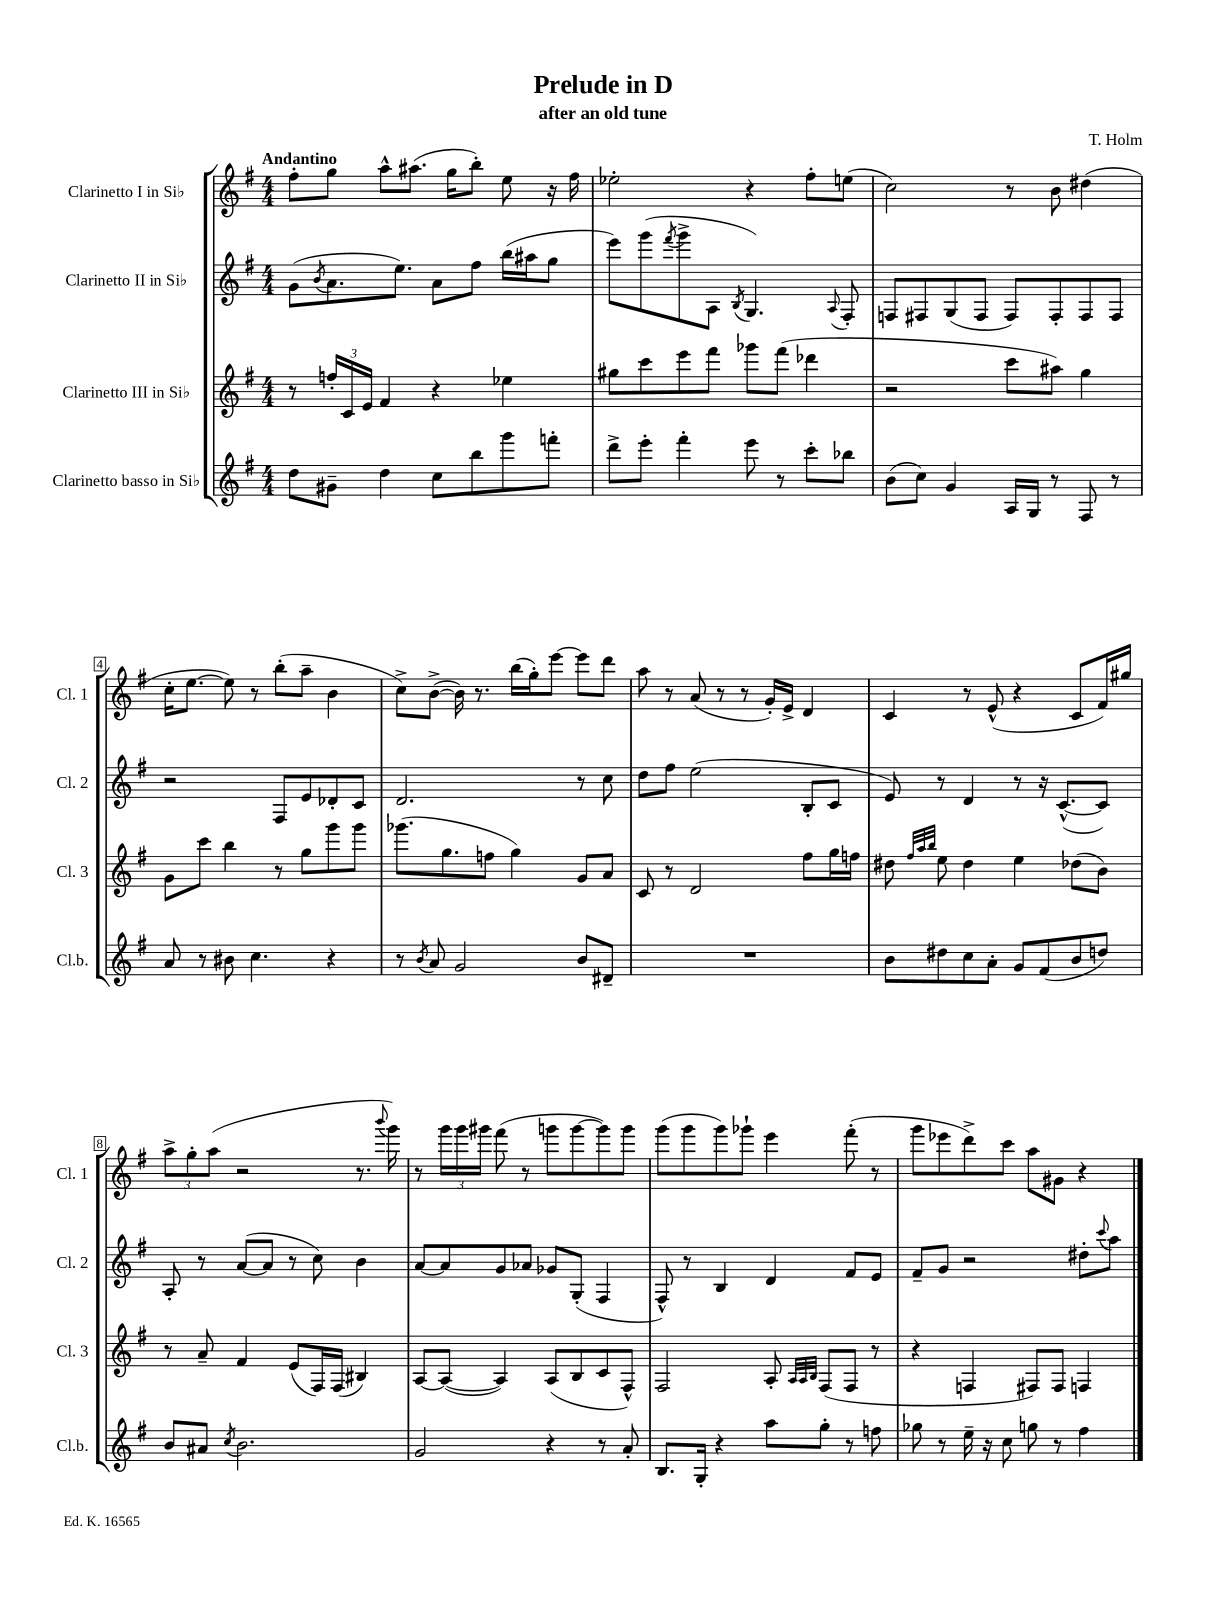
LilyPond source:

\header { title = "Prelude in D" composer = "T. Holm" subtitle = "after an old tune" }
<<
\new StaffGroup <<
\new Staff = "s0" \with { instrumentName = "Clarinetto I in Sib" shortInstrumentName = "Cl. 1" } {
    \clef treble \key g \major \numericTimeSignature \time 4/4 \tempo "Andantino"
    fis''8-. g''8 a''8-^ ais''8.( g''16 b''8-.) e''8 r16 fis''16 |
    ees''2-. r4 fis''8-. e''8( |
    c''2) r8 b'8 dis''4( |
    c''16-. e''8.~ e''8) r8 b''8-.( a''8-- b'4 |
    c''8->) b'8~->( b'16) r8. b''16( g''16-.) e'''8~ e'''8 d'''8 |
    a''8 r8 a'8( r8 r8 g'16-.) e'16-> d'4 |
    c'4 r8 e'8-^( r4 c'8 fis'16) gis''16 |
    \tuplet 3/2 { a''8-> g''8-. a''8( } r2 r8. \appoggiatura { b'''8 } g'''16) |
    r8 \tuplet 3/2 { g'''16 g'''16 gis'''16 } fis'''8( r8 g'''8 g'''8~ g'''8) g'''8 |
    g'''8( g'''8 g'''8) ges'''8-! e'''4 fis'''8-.( r8 |
    g'''8 ees'''8 d'''8->) c'''8 a''8 gis'8 r4 \bar "|." |
}
\new Staff = "s1" \with { instrumentName = "Clarinetto II in Sib" shortInstrumentName = "Cl. 2" } {
    \clef treble \key g \major \numericTimeSignature \time 4/4
    g'8( \acciaccatura { b'8 } a'8. e''8.) a'8 fis''8 b''16( ais''16 g''8 |
    e'''8) g'''8( \acciaccatura { fis'''8 } g'''8-> a8 \acciaccatura { b8 } g4.) \appoggiatura { a8 } fis8-. |
    f8 fis8 g8( fis8 fis8) fis8-. fis8 fis8 |
    r2 fis8 e'8 des'8-. c'8 |
    d'2. r8 c''8 |
    d''8 fis''8 e''2( b8-. c'8 |
    e'8) r8 d'4 r8 r16 c'8.~-^( c'8) |
    a8-. r8 a'8~( a'8 r8 c''8) b'4 |
    a'8~ a'8 g'8 aes'8 ges'8 g8-.( fis4 |
    fis8-^) r8 b4 d'4 fis'8 e'8 |
    fis'8-- g'8 r2 dis''8-. \appoggiatura { c'''8 } a''8 \bar "|." |
}
\new Staff = "s2" \with { instrumentName = "Clarinetto III in Sib" shortInstrumentName = "Cl. 3" } {
    \clef treble \key g \major \numericTimeSignature \time 4/4
    r8 \tuplet 3/2 { f''16-. c'16 e'16 } fis'4 r4 ees''4 |
    gis''8 c'''8 e'''8 fis'''8 ges'''8 fis'''8( des'''4 |
    r2 c'''8 ais''8) g''4 |
    g'8 c'''8 b''4 r8 g''8 g'''8 g'''8 |
    ges'''8.( g''8. f''8 g''4) g'8 a'8 |
    c'8 r8 d'2 fis''8 g''16 f''16 |
    dis''8 \grace { fis''32 a''32 b''32 } e''8 dis''4 e''4 des''8( b'8) |
    r8 a'8-- fis'4 e'8( fis16) fis16( bis4) |
    a8~ a8~( a4) a8( b8 c'8 fis8-^) |
    fis2 a8-. \grace { a32 a32 b32 } fis8( fis8 r8 |
    r4 f4 fis8) fis8 f4 \bar "|." |
}
\new Staff = "s3" \with { instrumentName = "Clarinetto basso in Sib" shortInstrumentName = "Cl.b." } {
    \clef treble \key g \major \numericTimeSignature \time 4/4
    d''8 gis'8-- d''4 c''8 b''8 g'''8 f'''8-. |
    d'''8-> e'''8-. fis'''4-. e'''8 r8 c'''8-. bes''8 |
    b'8( c''8) g'4 a16 g16 r8 fis8 r8 |
    a'8 r8 bis'8 c''4. r4 |
    r8 \acciaccatura { b'8 } a'8 g'2 b'8 dis'8-- |
    R1 |
    b'8 dis''8 c''8 a'8-. g'8 fis'8( b'8 d''8) |
    b'8 ais'8 \acciaccatura { c''8 } b'2. |
    g'2 r4 r8 a'8-. |
    b8. g16-. r4 a''8 g''8-. r8 f''8 |
    ges''8 r8 e''16-- r16 c''8 g''8 r8 fis''4 \bar "|." |
}
>>
>>
\layout { \context { \Score \override BarNumber.stencil = #(make-stencil-boxer 0.1 0.3 ly:text-interface::print) } }
